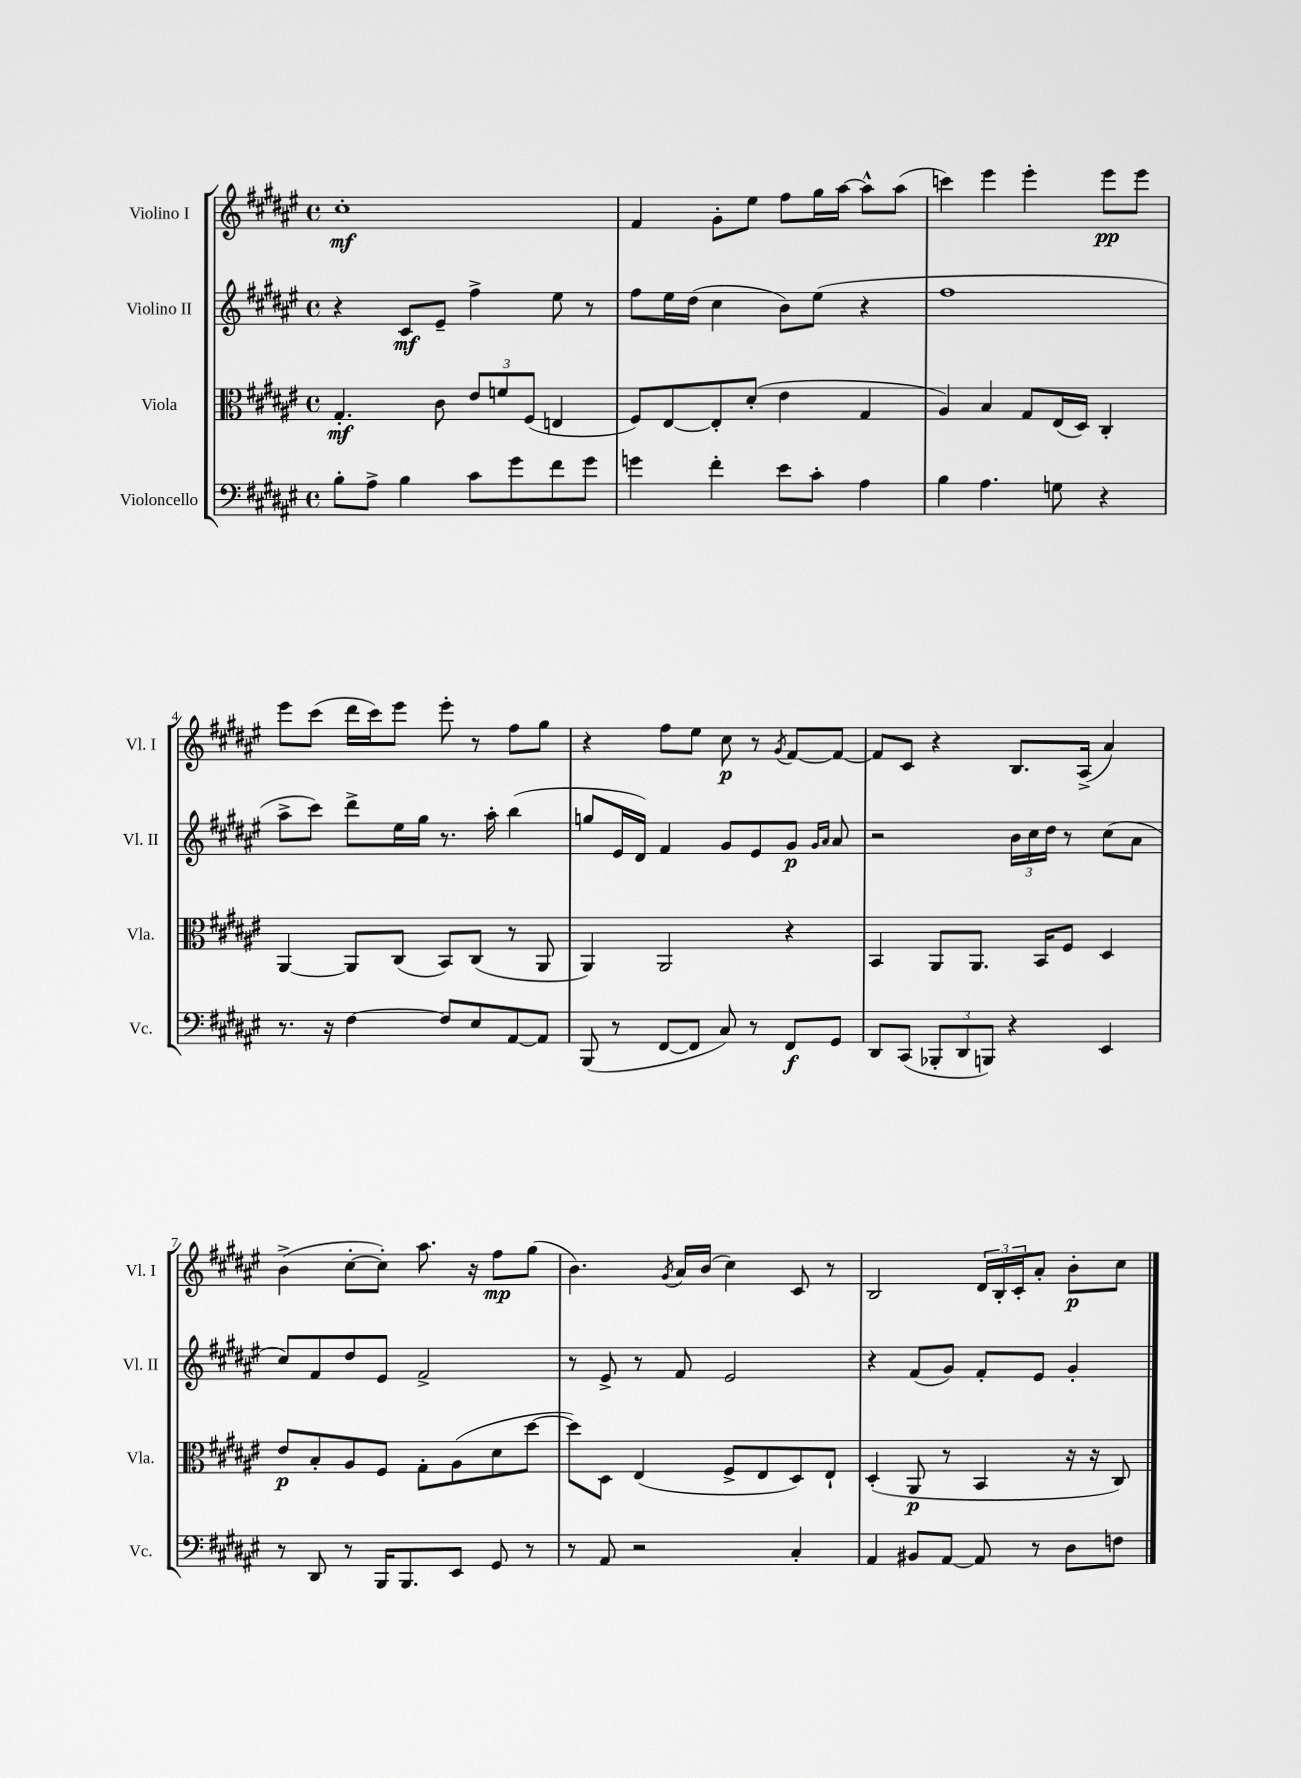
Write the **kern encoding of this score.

**kern	**dynam	**kern	**dynam	**kern	**dynam	**kern	**dynam
*part4	*part4	*part3	*part3	*part2	*part2	*part1	*part1
*staff4	*staff4	*staff3	*staff3	*staff2	*staff2	*staff1	*staff1
*I"Violoncello	*	*I"Viola	*	*I"Violino II	*	*I"Violino I	*
*I'Vc.	*	*I'Vla.	*	*I'Vl. II	*	*I'Vl. I	*
*clefF4	*	*clefC3	*	*clefG2	*	*clefG2	*
*k[f#c#g#d#a#e#]	*	*k[f#c#g#d#a#e#]	*	*k[f#c#g#d#a#e#]	*	*k[f#c#g#d#a#e#]	*
*M4/4	*	*M4/4	*	*M4/4	*	*M4/4	*
*met(c)	*	*met(c)	*	*met(c)	*	*met(c)	*
=1	=1	=1	=1	=1	=1	=1	=1
8B'\L	.	4.G#'/	mf	4r	.	1cc#'	mf
8A#^\J	.	.	.	.	.	.	.
4B\	.	.	.	8c#/L	mf	.	.
.	.	8c#\	.	8e#~/J	.	.	.
8c#\L	.	12e#/L	.	4ff#^\	.	.	.
.	.	12fn/	.	.	.	.	.
8g#\	.	.	.	.	.	.	.
.	.	(12F#/J	.	.	.	.	.
8f#\	.	4En/	.	8ee#\	.	.	.
8g#\J	.	.	.	8r	.	.	.
=2	=2	=2	=2	=2	=2	=2	=2
4gn\	.	8F#/L)	.	8ff#\L	.	4f#/	.
.	.	[8E#/	.	16ee#\L	.	.	.
.	.	.	.	(16dd#\JJ	.	.	.
4f#'\	.	8E#'/]	.	4cc#\	.	8g#'\L	.
.	.	(8d#'/J	.	.	.	8ee#\J	.
8e#\L	.	4e#\	.	8b\L)	.	8ff#\L	.
8c#'\J	.	.	.	(8ee#\J	.	16gg#\L	.
.	.	.	.	.	.	[16aa#\JJ	.
4A#\	.	4G#/	.	4r	.	8aa#^^\L]	.
.	.	.	.	.	.	(8aa#\J	.
=3	=3	=3	=3	=3	=3	=3	=3
4B\	.	4A#/)	.	1ff#	.	4cccn\)	.
4.A#\	.	4B/	.	.	.	4eee#\	.
.	.	8G#/L	.	.	.	4eee#'\	.
8Gn\	.	(16E#/L	.	.	.	.	.
.	.	16D#/JJ)	.	.	.	.	.
4r	.	4C#'/	.	.	.	8eee#\L	pp
.	.	.	.	.	.	8eee#\J	.
!!LO:LB:g=z
=4	=4	=4	=4	=4	=4	=4	=4
8.r	.	[4AA#/	.	8aa#^\L	.	8eee#\L	.
.	.	.	.	8ccc#\J)	.	(8ccc#\J	.
16r	.	.	.	.	.	.	.
[4F#\	.	8AA#/L]	.	8ddd#^\L	.	16ddd#\LL	.
.	.	.	.	.	.	16ccc#\J)	.
.	.	(8C#/J	.	16ee#\L	.	8eee#\J	.
.	.	.	.	16gg#\JJ	.	.	.
8F#/L]	.	8BB/L)	.	8.r	.	8eee#'\	.
8E#/	.	(8C#/J	.	.	.	8r	.
.	.	.	.	16aa#'\	.	.	.
[8AA#/	.	8r	.	(4bb\	.	8ff#\L	.
8AA#/J]	.	8AA#/	.	.	.	8gg#\J	.
=5	=5	=5	=5	=5	=5	=5	=5
(8BBB/	.	4AA#/)	.	8ggn/L	.	4r	.
8r	.	.	.	16e#/L	.	.	.
.	.	.	.	16d#/JJ)	.	.	.
[8FF#/L	.	2AA#/	.	4f#/	.	8ff#\L	.
8FF#/J]	.	.	.	.	.	8ee#\J	.
8C#/)	.	.	.	8g#/L	.	8cc#\	p
8r	.	.	.	8e#/	.	8r	.
.	.	.	.	.	.	8qg#/	.
8FF#/L	f	4r	.	8g#/J	p	[8f#/L	.
.	.	.	.	16qqg#/LL	.	.	.
.	.	.	.	16qqa#/JJ	.	.	.
8GG#/J	.	.	.	8a#/	.	8f#/J_	.
=6	=6	=6	=6	=6	=6	=6	=6
8DD#/L	.	4BB/	.	2r	.	8f#/L]	.
(8CC#/J	.	.	.	.	.	8c#/J	.
12BBB-X'/L	.	8AA#/L	.	.	.	4r	.
12DD#/	.	.	.	.	.	.	.
.	.	8.AA#/J	.	.	.	.	.
12BBBn/J)	.	.	.	.	.	.	.
4r	.	.	.	24b\LL	.	8.B/L	.
.	.	.	.	24cc#\	.	.	.
.	.	16BB/KL	.	.	.	.	.
.	.	.	.	24dd#\JJ	.	.	.
.	.	8F#/J	.	8r	.	.	.
.	.	.	.	.	.	(16A#^/Jk	.
4EE#/	.	4D#/	.	(8cc#\L	.	4a#/)	.
.	.	.	.	8a#\J	.	.	.
!!LO:LB:g=z
=7	=7	=7	=7	=7	=7	=7	=7
8r	.	8e#/L	p	8cc#/L)	.	(4b^\	.
8DD#/	.	8B'/	.	8f#/	.	.	.
8r	.	8A#/	.	8dd#/	.	[8cc#'\L	.
16BBB/KL	.	8F#/J	.	8e#/J	.	8cc#'\J])	.
8.BBB/	.	.	.	.	.	.	.
.	.	8G#'\L	.	2f#^/	.	8.aa#\	.
8EE#/J	.	(8A#\	.	.	.	.	.
.	.	.	.	.	.	16r	.
8GG#/	.	8d#\	.	.	.	8ff#\L	mp
8r	.	[8dd#\J	.	.	.	(8gg#\J	.
=8	=8	=8	=8	=8	=8	=8	=8
8r	.	8dd#\L])	.	8r	.	4.b\)	.
8AA#/	.	8D#\J	.	8e#^/	.	.	.
2r	.	(4E#/	.	8r	.	.	.
.	.	.	.	.	.	8qg#/	.
.	.	.	.	8f#/	.	16a#/LL	.
.	.	.	.	.	.	(16b/JJ	.
.	.	8F#^/L	.	2e#/	.	4cc#\)	.
.	.	8E#/	.	.	.	.	.
4C#'/	.	8D#/)	.	.	.	8c#/	.
.	.	8E#`/J	.	.	.	8r	.
=9	=9	=9	=9	=9	=9	=9	=9
4AA#/	.	(4D#'/	.	4r	.	2B/	.
8BB#X/L	.	8AA#/	p	(8f#/L	.	.	.
[8AA#/J	.	8r	.	8g#/J)	.	.	.
8AA#/]	.	4BB/	.	8f#'/L	.	24d#/LL	.
.	.	.	.	.	.	24B'/	.
.	.	.	.	.	.	24c#'/J	.
8r	.	.	.	8e#/J	.	8a#'/J	.
8D#\L	.	16r	.	4g#'/	.	8b'\L	p
.	.	16r	.	.	.	.	.
8Fn\J	.	8C#/)	.	.	.	8cc#\J	.
==	==	==	==	==	==	==	==
*-	*-	*-	*-	*-	*-	*-	*-
